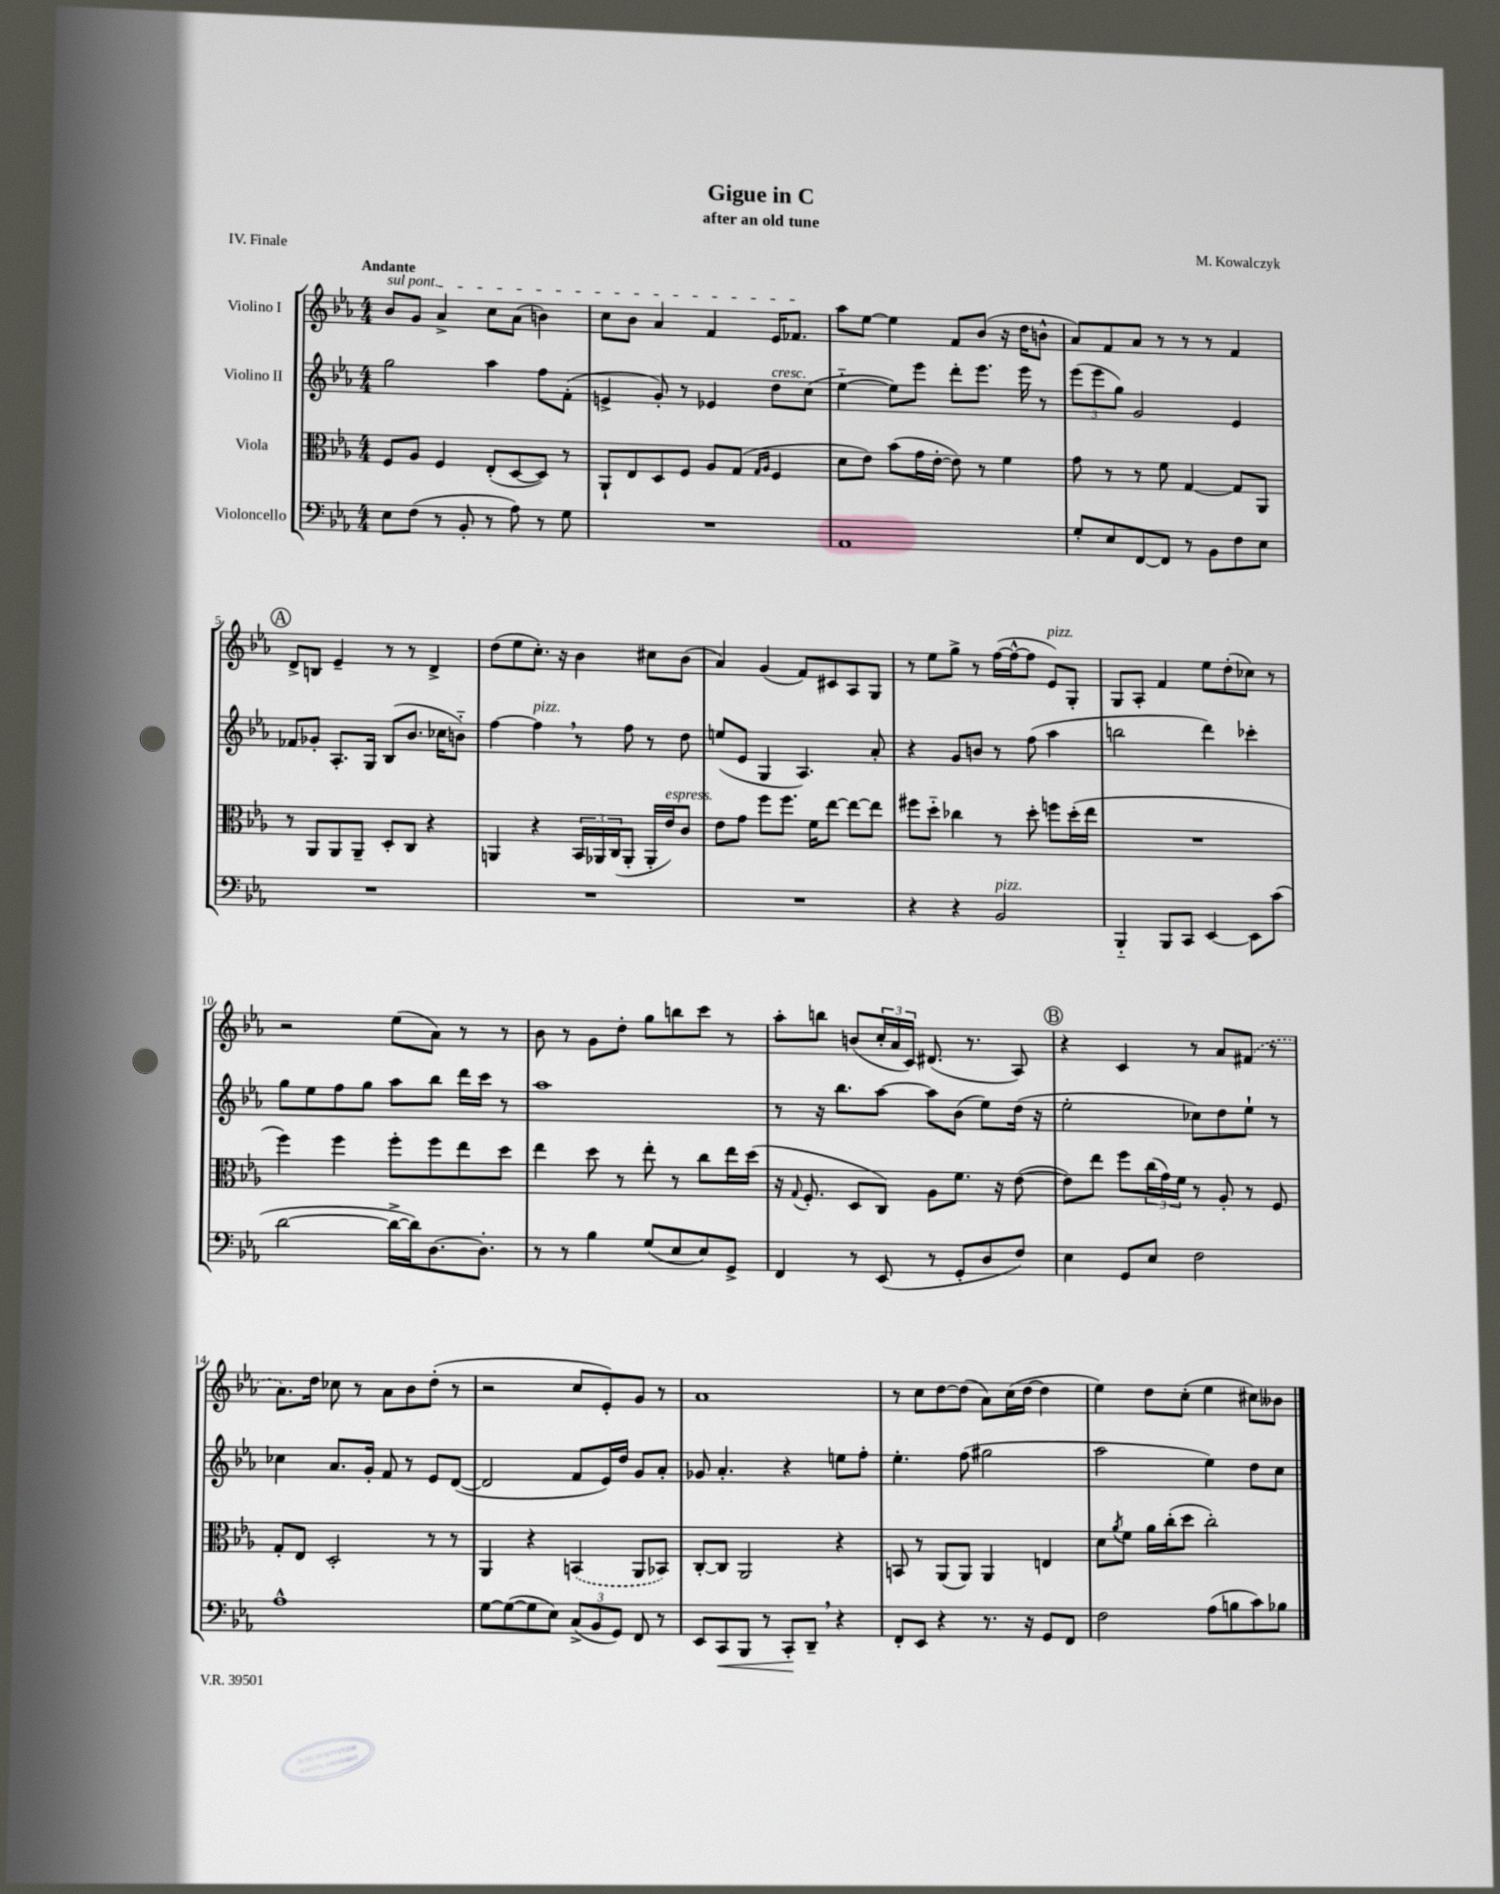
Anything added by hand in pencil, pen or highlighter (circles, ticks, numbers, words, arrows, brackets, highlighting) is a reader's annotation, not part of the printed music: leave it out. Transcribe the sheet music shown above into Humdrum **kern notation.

**kern	**kern	**kern	**kern
*staff4	*staff3	*staff2	*staff1
*clefF4	*clefC3	*clefG2	*clefG2
*k[b-e-a-]	*k[b-e-a-]	*k[b-e-a-]	*k[b-e-a-]
*M4/4	*M4/4	*M4/4	*M4/4
8E-	8F	2gg	8b-
(8F	8A-	.	8g
8r	4F	.	4a-^
8BB-'	.	.	.
8r	(8E-'	4aa-	8cc
8A-)	[8D	.	(8a-
8r	8D])	8ff	4b)
8G	8r	(8f'	.
=	=	=	=
1r	8AA-`	4e^	8cc
.	8E-	.	8b-
.	8D	8g')	4a-
.	8F	8r	.
.	8A-	4e-	4f
.	(8G	.	.
.	16qqG	.	.
.	16qqA-	.	.
.	4F	8dd	16e-
.	.	.	8.f-
.	.	(8cc	.
=	=	=	=
1AA-	8d	[4ee-'~	8aa-
.	8e-)	.	[8ee-
.	(8b-	8ee-])	4ee-]
.	16g	8eee-	.
.	[16e-'	.	.
.	8e-])	8ddd'	8f
.	8r	8.eee-	(8b-
.	4f	.	16r
.	.	16eee-	16dd
.	.	8r	8b^^
=	=	=	=
8G'	8g	(12eee-	8a-)
.	.	12eee-	.
8E-	8r	.	8f
.	.	12gg)	.
[8FF	8r	2g	8a-
8FF]	8f	.	8r
8r	[4G	.	8r
8BB-	.	.	8r
8F	8G]	4e-	4f
8E-	8AA-	.	.
=	=	=	=
1r	8r	8f-	8d^
.	8AA-	8g-'	8B
.	8AA-	8.A-'	4e-~
.	8AA-~	.	.
.	.	16G	.
.	8D'	(8B-	8r
.	8C	8.b-	8r
.	4r	.	4d^
.	.	16cc-	.
.	.	8b'~)	.
=	=	=	=
1r	4AA	[4ff	(8dd
.	.	.	8ee-
.	4r	4ff]	8.cc')
.	.	.	16r
.	24BB-	8r	4b-
.	24AA-	.	.
.	(24C	.	.
.	8AA-'	8ff	.
.	16AA-'	8r	8cc#
.	16e-)	.	.
.	8c	8dd	(8b-
=	=	=	=
1r	8e-	(8ee	4a-)
.	8g	8e-	.
.	8ff	4G	(4g
.	8.ff	.	.
.	.	4.A-)	8f)
.	16f	.	.
.	[8ee-	.	8c#
.	8ee-_	.	8A-
.	8ee-]	8a-'	8G
=	=	=	=
4r	8ff#	4r	8r
.	8dd'~	.	8ee-
4r	4cc-	8g	8gg^
.	.	8b	8r
2BB-	8r	8r	([16ff
.	.	.	16ff^^_
.	8dd'	(8ff	8ff]
.	8ff	4aa-	8e-)
.	(16dd'	.	8G'
.	16ee-	.	.
=	=	=	=
4BBB-'~	1r	2bb	8G
.	.	.	8A-'
8BBB-	.	.	4f
8CC	.	.	.
[4EE-	.	4ddd)	8ee-
.	.	.	(8dd'
8EE-]	.	4ccc-'	8cc-)
(8c	.	.	8r
=	=	=	=
[2d	4ff)	8gg	2r
.	.	8ee-	.
.	4ff	8ff	.
.	.	8gg	.
16d^_	8ff'	8aa-	(8ee-
16d])	.	.	.
[8.D	8ff	8bb-	8a-)
.	8ee-	16ddd	8r
8.D']	.	16ccc	.
.	8dd	8r	8r
=	=	=	=
8r	4ee-	1aa-	8b-
8r	.	.	8r
4B-	8dd	.	8g
.	8r	.	8dd'
(8G	8ee-'	.	8gg
8E-	8r	.	8bb
8E-)	8cc	.	8ccc
8GG^	16ee-	.	8r
.	(16dd	.	.
=	=	=	=
4FF	16r	8r	8aa-'
.	8qqG	.	.
.	8.F'	.	.
.	.	16r	8bb
.	.	8.bb-	.
8r	8D	.	(8b
(8EE-	8C)	[8aa-	24cc'
.	.	.	24a-
.	.	.	24c)
8r	8A-	8aa-]	(8.d#
8GG'	8.f	(8b-	.
.	.	.	8.r
8D	.	8ee-)	.
.	16r	.	.
8F)	([8e-	(16dd	8A-)
.	.	16r	.
=	=	=	=
4E-	8e-])	2ee-'	4r
.	8ee-	.	.
8GG	8ff	.	4c
8E-	(24cc	.	.
.	24g)	.	.
.	24f	.	.
2F	8r	8cc-)	8r
.	8A-'	8dd	8a-
.	8r	8ee-`	(8f#
.	8F	8r	8r
=	=	=	=
1A-^^	8G'	4cc-	8.a-)
.	8E-	.	.
.	.	.	16dd
.	2D'	8.a-	8cc-
.	.	.	8r
.	.	16g'	.
.	.	8f	8a-
.	.	8r	8b-
.	8r	8e-	(8dd'
.	8r	([8d	8r
=	=	=	=
[8G	4AA-	2d]	2r
(8G_	.	.	.
8G]	4r	.	.
8E-)	.	.	.
(12C^	(4BB	8f	8cc
12BB-	.	.	.
.	.	16e-)	8e-')
12GG)	.	.	.
.	.	16dd	.
8FF	8AA-	8g	8g
8r	8BB-)	8a-'	8r
=	=	=	=
8EE-	[8C'	8g-	1a-
8CC	8C]	4.a-'	.
8BBB-	2AA-	.	.
8r	.	.	.
8CC'	.	4r	.
8DD~	.	.	.
4r	4r	8ee	.
.	.	8ff'	.
=	=	=	=
8FF'	8BB	4.ee-'	8r
8EE-	8r	.	8cc
4r	(8AA-	.	[8dd
.	8AA-)	(8ff	(8dd]
8.r	4AA-	2gg#	8a-)
.	.	.	(16cc
16r	.	.	[16dd
8GG	4E	.	4dd]
8FF	.	.	.
=	=	=	=
2F	8d	2aa-	4ee-)
.	8qa-	.	.
.	8f	.	.
.	16a-	.	8dd
.	(16cc'	.	.
.	8dd	.	(8cc'
(8A-	2cc')	4ee-)	4ee-
8B	.	.	.
8c)	.	8dd	8cc#)
8B-	.	8cc	8b--
==	==	==	==
*-	*-	*-	*-
